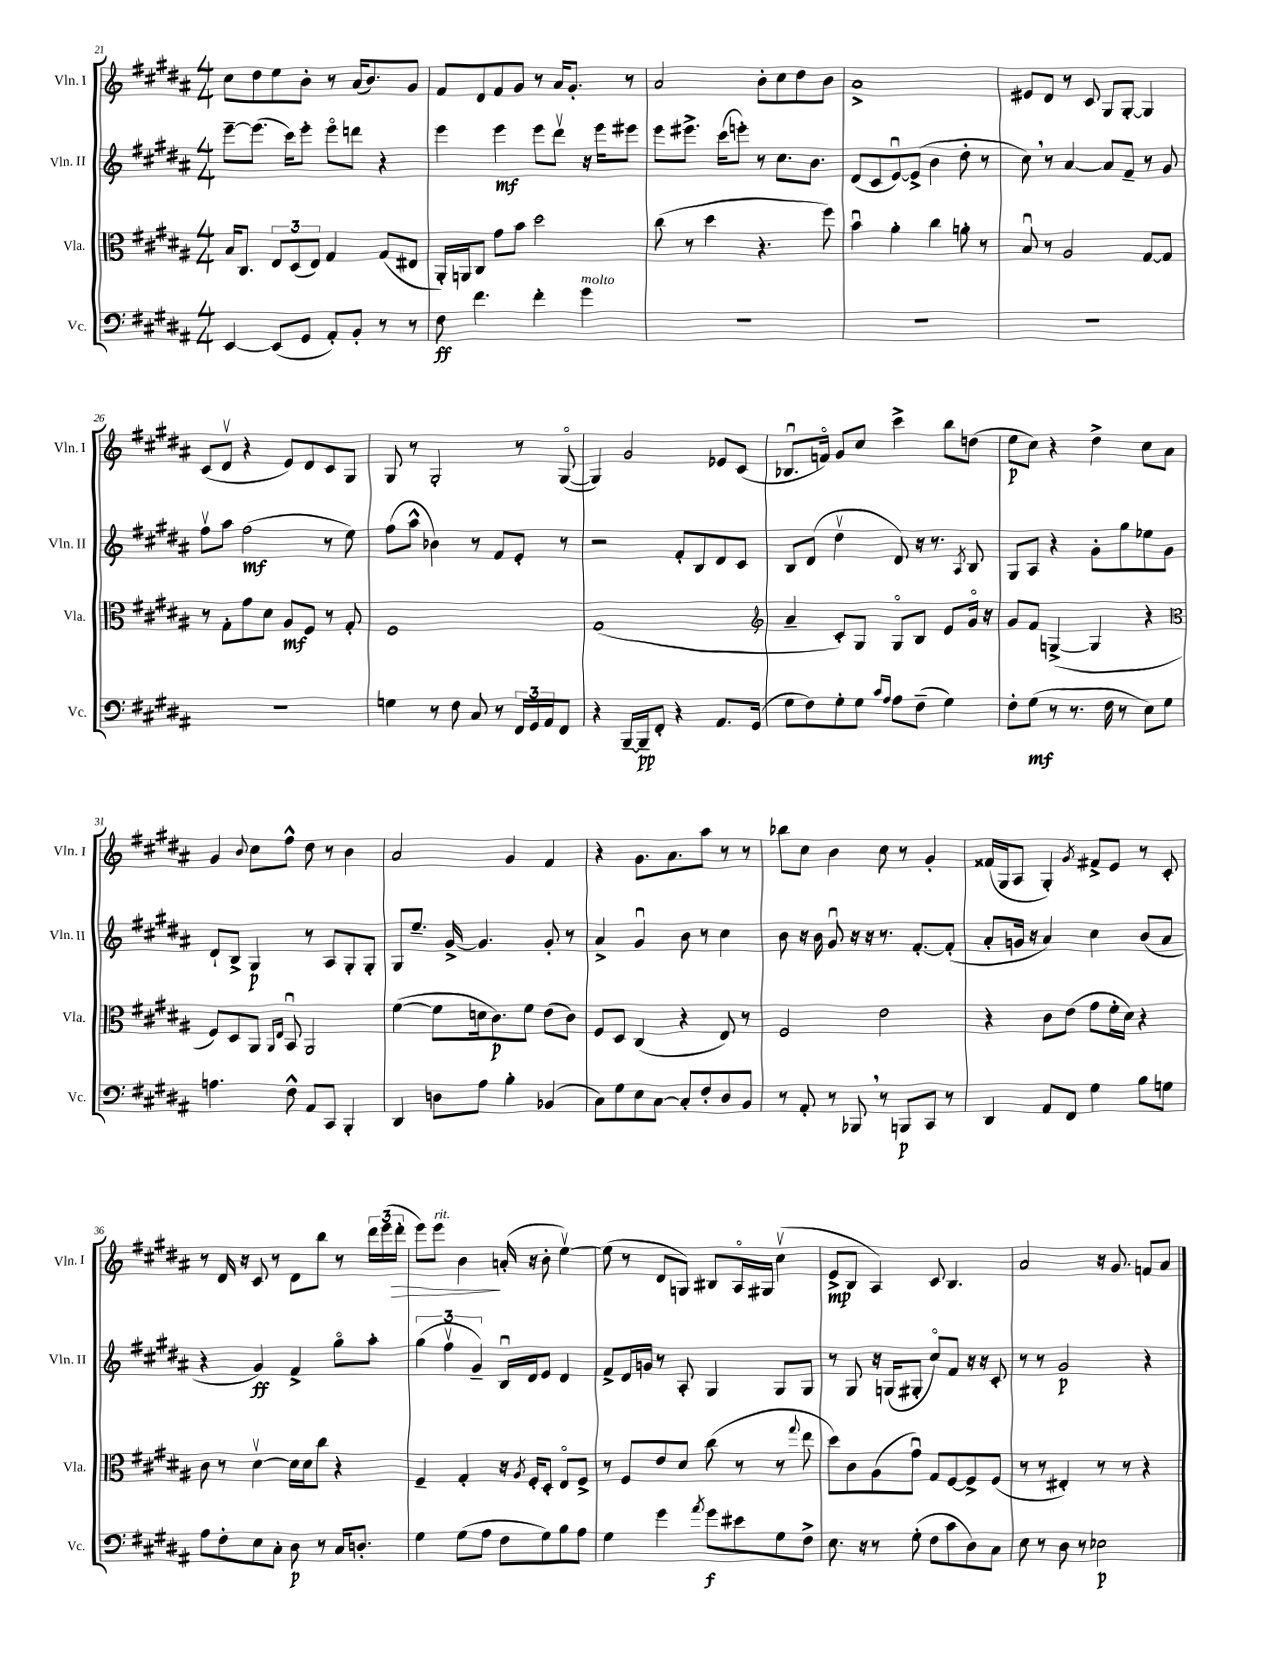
<<
\new StaffGroup <<
\new Staff = "s0" \with { instrumentName = "Vln. I" shortInstrumentName = "Vln. I" } {
    \clef treble \key b \major \numericTimeSignature \time 4/4
    cis''8 dis''8 e''8 b'8-. r8 ais'16( b'8.) gis'8 |
    fis'8 dis'8 fis'8 gis'8 r8 ais'16 gis'8.-. r8 |
    ais'2 b'8-. cis''8 dis''8 b'8 |
    ais'1-> |
    eis'8 dis'8 r8 cis'8 gis8 gis8~-. gis4 |
    cis'8( dis'8\upbow r4 e'8) dis'8 cis'8 gis8 |
    gis8 r8 gis2-. r8 gis8~\flageolet( |
    gis4) gis'2 ees'8 cis'8( |
    bes8.\downbow f'16\flageolet) gis'8 cis''8 cis'''4-> b''8 d''8( |
    e''8\p cis''8) r4 dis''4-> cis''8 ais'8 |
    gis'4 \appoggiatura { b'8 } cis''8 fis''8-^ dis''8 r8 b'4 |
    ais'2 gis'4 fis'4 |
    r4 gis'8. ais'8. ais''8 r8 r8 |
    bes''8 cis''8 b'4 cis''8 r8 gis'4-. |
    fisis'16( gis16 ais8 gis4-.) \acciaccatura { gis'8 } fis'8-> e'8 r8 cis'8-. |
    r8 dis'16 r16 cis'8 r8 dis'8 b''8 r8 \tuplet 3/2 { dis'''16 e'''16( dis'''16-.\> } |
    e'''8) e'''8^\markup { \italic "rit." } b'4\! a'16-.( r16 b'8-. e''4~\upbow) |
    e''8( r8 dis'8 g8) bis8 ais16\flageolet gis16 cis''4\upbow( |
    e'8->\mp b8 ais4) cis'8 b4. |
    ais'2 r16 gis'8. f'8 ais'8 \bar "|." |
}
\new Staff = "s1" \with { instrumentName = "Vln. II" shortInstrumentName = "Vln. II" } {
    \clef treble \key b \major \numericTimeSignature \time 4/4
    e'''8~-- e'''8.( cis'''16) e'''8-. e'''8\flageolet d'''8 r4 |
    e'''4 e'''4\mf e'''8 dis'''8\upbow r16 e'''16 eis'''8 |
    e'''8 eis'''8.-> cis'''16( e'''8-.) r8 cis''8. b'8. |
    dis'8( cis'8 e'8~\downbow) e'8->( b'4 dis''8-. r8 |
    cis''8) \breathe r8 ais'4~ ais'8 fis'8-- r8 gis'8 |
    fis''8\upbow ais''8 fis''2\mf( r8 e''8) |
    fis''8( ais''8-^ bes'4) r8 fis'8 e'8-. r8 |
    r2 fis'8-. b8 dis'8 cis'8 |
    b8 dis'8( dis''4\upbow dis'8) r16 r8. \acciaccatura { ais8 } b8 |
    gis8 ais8 r4 gis'8-. gis''8 ees''8 gis'8 |
    dis'8-! b8-> gis4\p r8 ais8 gis8-. gis8-. |
    gis8 e''8.-- gis'16~-> gis'4. gis'8-. r8 |
    ais'4-> gis'4\downbow b'8 r8 cis''4 |
    b'8 r16 b'16 gis'8\downbow r16 r16 r8. fis'8.~-. fis'8-.( |
    ais'8-. g'16 r16 ais'4) cis''4 b'8( ais'8 |
    r4 gis'4\ff) fis'4-> gis''8\flageolet ais''8-. |
    \tuplet 3/2 { gis''4( fis''4\upbow gis'4--) } b16\downbow dis'16 e'8 dis'4 |
    fis'8-> dis'16 g'16 r8 ais8-. gis4 gis8 gis8 |
    r8 gis8 r16 g16( gis8-. cis''8\flageolet) fis'8 r16 r16 cis'8-. |
    r8 r8 gis'2\p r4 \bar "|." |
}
\new Staff = "s2" \with { instrumentName = "Vla." shortInstrumentName = "Vla." } {
    \clef alto \key b \major \numericTimeSignature \time 4/4
    b16 cis8. \tuplet 3/2 { e8 dis8( e8) } gis4 gis8( eis8 |
    ais,16-.) a,16 cis8 gis'8 b'8 dis''2 |
    cis''8( r8 dis''4 r4. fis''8) |
    b'4\downbow ais'4-. cis''4 a'8-. r8 |
    b8\downbow r8 ais2 gis8~ gis8 |
    r8 gis8-. gis'8 dis'8 ais8\mf fis8 r8 gis8-. |
    fis1 |
    gis1( |
    \clef treble ais'4-- cis'8-.) gis8 gis8\flageolet b8 e'8 gis'16\flageolet r16 |
    gis'8 fis'8 g4~->( g4 r4 |
    \clef alto fis8) dis8 ais,8 \grace { ais,16 e16 } b,8\downbow ais,2 |
    fis'4~( fis'8 d'16 cis'8.\p) fis'8 e'8( cis'8) |
    fis8 dis8 cis4( r4 e8) r8 |
    fis2 e'2 |
    r4 cis'8 e'8( gis'8 fis'16-. dis'16) r4 |
    cis'8 r8 dis'4~\upbow dis'16 dis'16 cis''8 r4 |
    fis4-- gis4-. r16 \acciaccatura { ais8 } fis16-. dis8-. e8\flageolet fis8-> |
    r8 fis8 e'8 dis'8 cis''8( r8 r8 \appoggiatura { gis''8 } e''8 |
    dis''8) cis'8 ais8( gis'8\downbow) gis8 fis8~ fis8-> fis8( |
    r8 r8 eis4-.) r8 r8 r4 \bar "|." |
}
\new Staff = "s3" \with { instrumentName = "Vc." shortInstrumentName = "Vc." } {
    \clef bass \key b \major \numericTimeSignature \time 4/4
    e,4~ e,8( gis,8 ais,8-.) b,8-. r8 r8 |
    fis8\ff fis'4. fis'4-. gis'4^\markup { \italic "molto" } |
    R1 |
    R1 |
    R1 |
    R1 |
    g4 r8 fis8 cis8 r8 \tuplet 3/2 { fis,16 gis,16 ais,16 } fis,8 |
    r4 b,,16~-- b,,16--\pp fis,8-. r4 ais,8. gis,16( |
    gis8 fis8) gis8-. gis8 \grace { cis'16 ais16 } ais8 fis8--( gis4) |
    fis8-. gis8\mf( r8 r8. fis16 r8 e8) gis8 |
    a4. fis8-^ ais,8 cis,8 b,,4-. |
    dis,4 d8 ais8 b4-. bes,4( |
    cis8) gis8 e8 cis8~ cis8-. fis8-. dis8 b,8 |
    r8 ais,8-. r8 bes,,8 \breathe r8 b,,8\p cis,8 r8 |
    dis,4 ais,8 fis,8 gis4 b8 g8 |
    ais8 fis8-. e8 cis8-. dis8\p r8 cis16 d8.-. |
    gis4 gis8( ais8 fis8 gis8) b8 ais8 |
    gis4 gis'4 \acciaccatura { ais'8 } gis'8\f eis'8 gis8 fis8-> |
    e8. r16 r8 gis8-.( fis8 cis'8 dis8) cis8 |
    e8 r8 dis8 r8 ees2\p \bar "|." |
}
>>
>>
\layout { \context { \Score currentBarNumber = #21 } }
